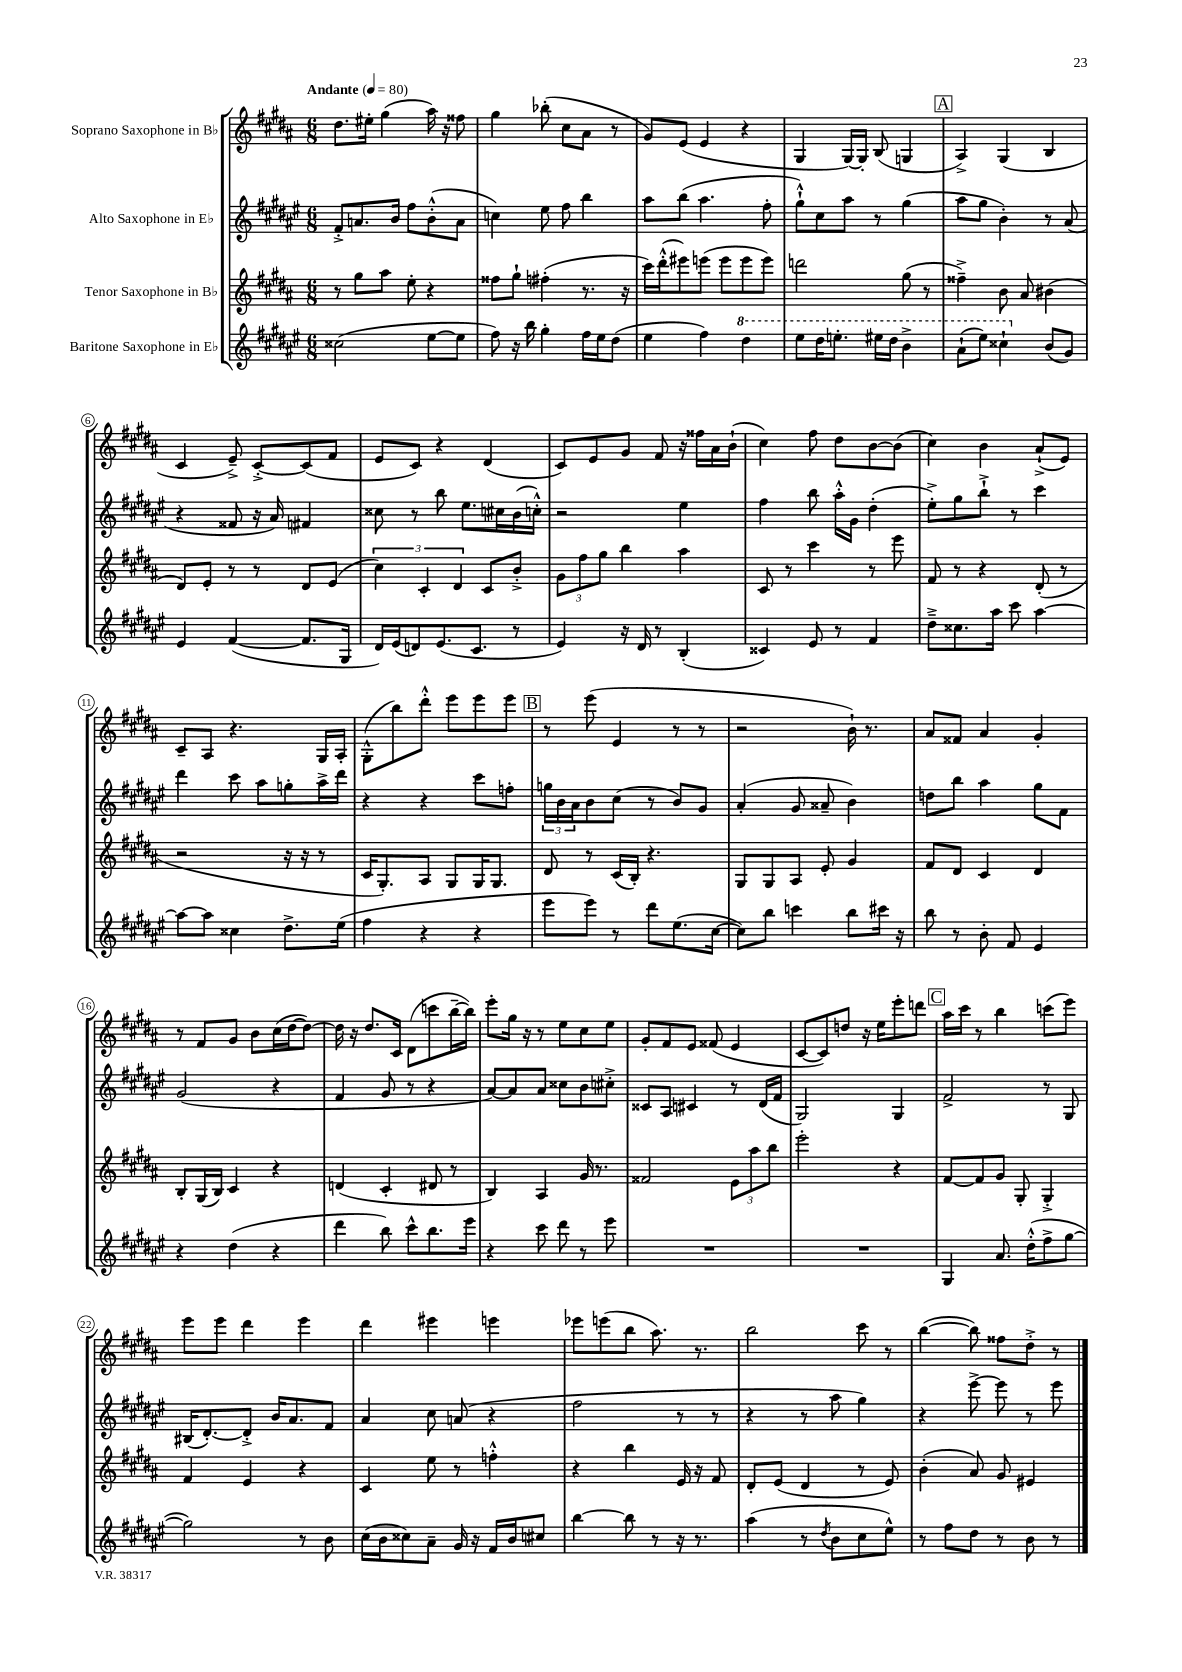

**kern	**kern	**kern	**kern
*staff4	*staff3	*staff2	*staff1
*clefG2	*clefG2	*clefG2	*clefG2
*k[f#c#g#d#a#e#]	*k[f#c#g#d#a#]	*k[f#c#g#d#a#e#]	*k[f#c#g#d#a#]
*M6/8	*M6/8	*M6/8	*M6/8
*MM80	*MM80	*MM80	*MM80
(2cc##	8r	8f#'^	8.dd#
.	8gg#	8.a	.
.	.	.	16ee#'
.	8aa#	.	(4gg#
.	.	16b	.
.	8ee'	8ff#	.
[8ee#	4r	(8b'^^	16aa#)
.	.	.	16r
8ee#]	.	8a	8ff##
=	=	=	=
8ff#)	8ff##	4cc)	4gg#
16r	8gg#`	.	.
16bb	.	.	.
4gg#'	(4ff#'	8ee#	(8bb-'
.	.	8ff#	8cc#
16ff#	8.r	4bb	8a#
16ee#	.	.	.
(8dd#	.	.	8r
.	16r	.	.
=	=	=	=
4ee#	16ccc#)	8aa#	8g#)
.	(16ddd#'^^	.	.
.	8eee#)	(8bb	(8e
4ff#)	(8eee	4.aa#	4e
.	8eee	.	.
4ddd#	8eee	.	4r
.	8eee)	8ff#'	.
=	=	=	=
8eee#	2ddd	8gg#`^^)	4G#
16ddd#	.	8cc#	.
8.eee'	.	.	.
.	.	8aa#	[16G#)
.	.	.	16G#']
16eee#	.	8r	(8B
16ddd#	.	.	.
4bb^	(8gg#	(4gg#	4G
.	8r	.	.
=	=	=	=
(8aa#`	4ff##~^)	8aa#	4A#^)
8eee#)	.	8gg#	.
4ccc##`	8b	4b')	(4G#
.	8a#	.	.
(8b	(4b#	8r	4B
8g#)	.	(8a#	.
=	=	=	=
4e#	8d#)	4r	4c#
.	8e'	.	.
([4f#	8r	8f##	8e~^)
.	8r	16r	[8c#'^
.	.	16a#)	.
8.f#]	8d#	4f#	(8c#]
.	(8e	.	8f#
16G#	.	.	.
=	=	=	=
16d#)	6cc#)	8cc##	8e
(16e#	.	.	.
8d)	.	8r	8c#)
.	6c#'	.	.
(8.e#	.	8bb	4r
.	6d#	.	.
.	.	8.ee#	.
8.c#	.	.	.
.	8c#	.	(4d#
.	.	16cc#	.
8r	8b'^	(16b	.
.	.	16cc'^^)	.
=	=	=	=
4e#)	12g#	2r	8c#)
.	12ff#	.	.
.	.	.	8e
.	12gg#	.	.
16r	4bb	.	8g#
16d#	.	.	.
8r	.	.	8f#
(4B'	4aa#	4ee#	16r
.	.	.	16ff##
.	.	.	16a#
.	.	.	(16b`
=	=	=	=
4c##)	8c#	4ff#	4cc#)
.	8r	.	.
8e#	4ccc#	8bb	8ff#
8r	.	16aa#'^^	8dd#
.	.	16g#	.
4f#	8r	(4dd#'	[8b
.	8eee	.	(8b]
=	=	=	=
8dd#~^	8f#	8ee#'^)	4cc#)
8.cc##	8r	8gg#	.
.	4r	8bb`^	4b
16aa#	.	.	.
8ccc#	.	8r	.
[4aa#	(8d#'	4ccc#	(8a#`^
.	8r	.	8e)
=	=	=	=
8aa#_	2r	4ddd#	8c#~
8aa#]	.	.	8A#
4cc##	.	8ccc#	4.r
.	.	8aa#	.
8.dd#^	16r	8gg'	.
.	16r	.	.
.	8r	16aa#^	16G#
(16ee#	.	16ddd#	16A#'
=	=	=	=
4ff#	16c#	4r	(8G#'^^
.	8.G#')	.	.
.	.	.	8bb)
4r	8A#	4r	8ddd#'^^
.	8G#	.	8eee
4r	16G#	8ccc#	8eee
.	8.G#	.	.
.	.	8ff'	8eee
=	=	=	=
8eee#	8d#	24gg	8r
.	.	24b	.
.	.	24a#	.
8eee#)	8r	8b	(8eee
8r	(16c#	(8cc#	4e
.	16B')	.	.
8ddd#	4.r	8r	.
(8.ee#	.	8b)	8r
.	.	8g#	8r
[16cc#	.	.	.
=	=	=	=
8cc#])	8G#	(4a#'	2r
8bb	8G#	.	.
4ccc	8A#	8g#	.
.	8e'	8a##~	.
8bb	4g#	4b)	16b`)
.	.	.	8.r
16ccc#	.	.	.
16r	.	.	.
=	=	=	=
8bb	8f#	8dd	8a#
8r	8d#	8bb	8f##
8b'	4c#	4aa#	4a#
8f#	.	.	.
4e#	4d#	8gg#	4g#'
.	.	8f#	.
=	=	=	=
4r	8B'	(2g#	8r
.	(16G#	.	8f#
.	16B)	.	.
(4dd#	4c#	.	8g#
.	.	.	8b
4r	4r	4r	(16cc#
.	.	.	[16dd#
.	.	.	8dd#_)
=	=	=	=
4ddd#	(4d	4f#	16dd#]
.	.	.	16r
.	.	.	8.dd#
8bb)	4c#'	8g#	.
.	.	.	16c#
8ccc#^^	.	8r	(8d#
8.bb	8d#	4r	8ccc
.	8r	.	[16bb~
16eee#	.	.	16bb])
=	=	=	=
4r	4B)	[8a#)	8eee'
.	.	8a#]	16gg#
.	.	.	16r
8ccc#	4A#	8a#	8r
8ddd#	.	8cc##	8ee
8r	16g#	8b	8cc#
.	8.r	.	.
8eee#	.	8cc#'^	8ee
=	=	=	=
2.r	2f##	8c##	8g#'
.	.	8A#	8f#
.	.	4c#	8e
.	.	.	(8f##
.	12e	8r	4e
.	12aa#	.	.
.	.	(16d#	.
.	12bb	.	.
.	.	16f#	.
=	=	=	=
2.r	2eee'	2G#)	[8c#
.	.	.	8c#])
.	.	.	8dd
.	.	.	16r
.	.	.	16ee
.	4r	4G#	8eee'
.	.	.	8ddd
=	=	=	=
4G#	[8f#	2f#^	16aa#
.	.	.	16ccc#
.	8f#]	.	8r
8.a#	8g#	.	4bb
.	8G#'	.	.
(16dd#'^^	.	.	.
8ff#^	4G#'^	8r	(8ccc
[8gg#	.	8G#	8eee)
=	=	=	=
2gg#])	4f#	(16B#	8eee
.	.	[8.d#')	.
.	.	.	8eee
.	4e	8d#'^]	4ddd#
.	.	16b	.
.	.	8.a#	.
8r	4r	.	4eee
8b	.	8f#	.
=	=	=	=
(16cc#	4c#	4a#	4ddd#
16b	.	.	.
8cc##)	.	.	.
8a#~	8ee	8cc#	4eee#
16g#	8r	(8a	.
16r	.	.	.
16f#	4ff'^^	4r	4eee
16b	.	.	.
8cc#	.	.	.
=	=	=	=
[4bb	4r	2ff#	8eee-
.	.	.	(8eee
8bb]	4bb	.	8bb
8r	.	.	8.aa#)
16r	16e	8r	.
8.r	16r	.	8.r
.	8f#	8r	.
=	=	=	=
(4aa#	8d#'	4r	2bb
.	(8e	.	.
8r	4d#	8r	.
8qdd#	.	.	.
8b	.	8aa#	.
8cc#	8r	4gg#)	8ccc#
8ee#^^)	8e)	.	8r
=	=	=	=
8r	(4b'	4r	([4bb
8ff#	.	.	.
8dd#	8a#)	[8eee#^	8bb])
8r	8g#	8eee#]	8ff##
8b	4e#	8r	8dd#'^
8r	.	8eee#	8r
==	==	==	==
*-	*-	*-	*-
